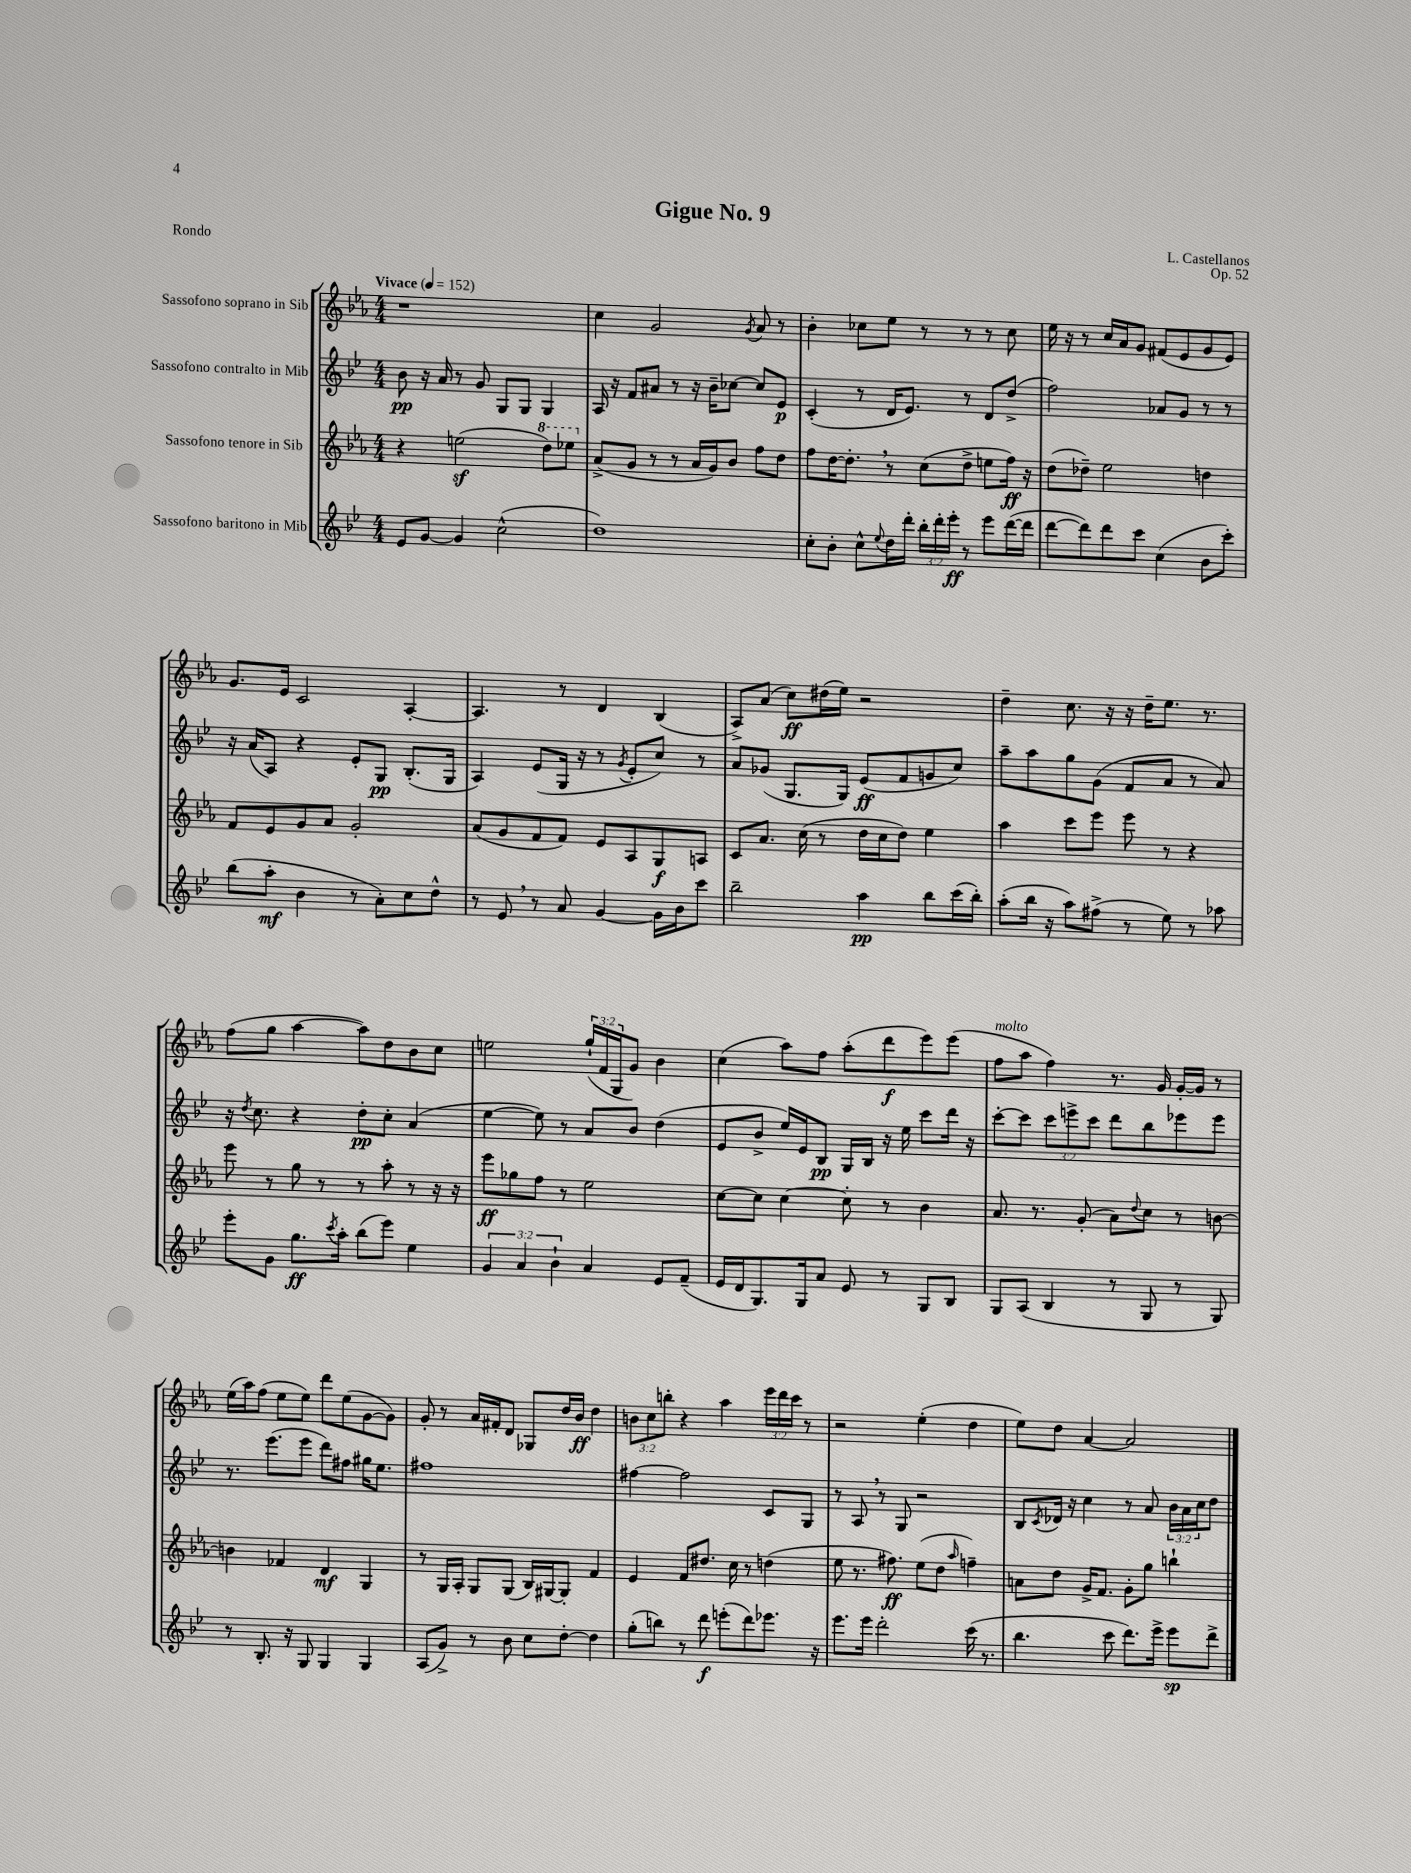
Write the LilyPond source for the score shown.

\header { title = "Gigue No. 9" composer = "L. Castellanos" opus = "Op. 52" piece = "Rondo" }
<<
\new StaffGroup <<
\new Staff = "s0" \with { instrumentName = "Sassofono soprano in Sib" } {
    \clef treble \key ees \major \numericTimeSignature \time 4/4 \override Staff.TupletNumber.text = #tuplet-number::calc-fraction-text \tempo "Vivace" 4 = 152
    r1 |
    c''4 g'2 \acciaccatura { g'8 } aes'8 r8 |
    bes'4-. ces''8 ees''8 r8 r8 r8 ces''8 |
    ees''16 r16 r8 c''16 aes'16 g'8 fis'8( ees'8 g'8 ees'8) |
    g'8. ees'16 c'2 aes4~-. |
    aes4. r8 d'4 bes4( |
    aes8->) aes'8( c''8\ff) dis''16( ees''16) r2 |
    d''4-- c''8. r16 r16 d''16-- ees''8. r8. |
    f''8( g''8 aes''4~ aes''8) d''8 bes'8 c''8 |
    e''2 \tuplet 3/2 { g''16-!( f'16 g16 } g'8) bes'4 |
    c''4( aes''8) f''8 aes''8-.( d'''8\f ees'''8) ees'''8( |
    f''8^\markup { \italic "molto" } aes''8 f''4) r8. g'16 g'16~-. g'16 r8 |
    ees''16( aes''16) f''8( ees''8 ees''8) d'''8 ees''8( g'8~ g'8) |
    g'8-. r8 aes'16 fis'16-. d'8 ges8 d''16 bes'16\ff d''4 |
    \tuplet 3/2 { b'8 c''8 b''8-. } r4 aes''4 \tuplet 3/2 { ees'''16 d'''16 c'''16 } r8 |
    r2 ees''4-.( d''4 |
    ees''8) d''8 aes'4~ aes'2 \bar "|." |
}
\new Staff = "s1" \with { instrumentName = "Sassofono contralto in Mib" } {
    \clef treble \key bes \major \numericTimeSignature \time 4/4 \override Staff.TupletNumber.text = #tuplet-number::calc-fraction-text
    bes'8\pp r16 a'16 r8 g'8 g8 g8 g4 |
    a16 r16 f'8 ais'8 r8 r16 bes'16-- ces''8~ ces''8 ees'8\p |
    c'4-.( r8 d'16 ees'8.) r8 d'8 d''8->( |
    f''2) aes'8 g'8 r8 r8 |
    r16 a'16( a8) r4 ees'8-. g8\pp bes8.-.( g16 |
    a4) ees'8( g16 r16 r8 \acciaccatura { g'8 } ees'8-. c''8) r8 |
    a'8 ges'8( g8. g16) ees'8\ff( f'8 g'8 c''8) |
    a''8-- a''8 g''8 g'8( f'8 a'8 r8 a'8) |
    r16 \acciaccatura { d''8 } c''8. r4 d''8-.\pp c''8-. a'4( |
    ees''4~ ees''8) r8 a'8 bes'8 d''4( |
    ees'8 bes'8-> ees''16) ees'16 bes8\pp g16 bes16 r16 ees''16 c'''8 d'''16 r16 |
    c'''8~-. c'''8 \tuplet 3/2 { c'''8 e'''8-> c'''8 } d'''8 bes''8 ees'''8 ees'''8 |
    r8. ees'''8.( ees'''8 d'''8) fis''8 gis''16 ees''8. |
    fis''1 |
    fis''4~ fis''2 c'8 g8 |
    r8 a8 \breathe r8 g8 r2 |
    bes8 \acciaccatura { c'8 } des'16 r16 c''4 r8 a'8 \tuplet 3/2 { bes'16 a'16 c''16 } d''8 \bar "|." |
}
\new Staff = "s2" \with { instrumentName = "Sassofono tenore in Sib" } {
    \clef treble \key ees \major \numericTimeSignature \time 4/4
    r4 e''2\sf( \ottava #1 d'''8) ees'''!8 \ottava #0 |
    aes'8->( g'8 r8 r8 aes'16 g'16) bes'8 f''8 d''8 |
    f''8 d''16~ d''8.-. \breathe r8 c''8( d''8-> e''8 f''16\ff) r16 |
    d''8( des''8--) ees''2 d''4 |
    f'8 ees'8 g'8 aes'8 g'2-. |
    aes'8( g'8 f'8 f'8) ees'8 aes8 g8\f a8 |
    c'8 aes'8. c''16( r8 d''16 c''16 d''8) ees''4 |
    aes''4 c'''8 ees'''8 ees'''8 r8 r4 |
    ees'''8 r8 g''8 r8 r8 aes''8-. r8 r16 r16 |
    ees'''8\ff ges''8 f''8 r8 ees''2 |
    c''8~ c''8 c''4~ c''8-. r8 bes'4 |
    aes'8. r8. g'8-.( aes'8) \appoggiatura { d''8 } c''8 r8 b'8~ |
    b'4 fes'4 d'4\mf g4 |
    r8 g16 aes16-. g8 g8( bes16) gis16~ gis8-. f'4 |
    ees'4 f'8 dis''8. c''16 r8 d''4( |
    ees''8 r8. fis''8.\ff) ees''8( d''8 \grace { aes''16 } f''4--) |
    a'8 d''8 g'16-> f'8. g'8-. g''8 b''4-! \bar "|." |
}
\new Staff = "s3" \with { instrumentName = "Sassofono baritono in Mib" } {
    \clef treble \key bes \major \numericTimeSignature \time 4/4 \override Staff.TupletNumber.text = #tuplet-number::calc-fraction-text
    ees'8 g'8~ g'4 c''2-^( |
    d''1) |
    c''8-. bes'8-. c''8-^ \appoggiatura { ees''8 } d''16 d'''16-. \tuplet 3/2 { bes''16-. d'''16-. ees'''16-.\ff } r8 ees'''8 d'''16~( d'''16 |
    d'''8~ d'''8) d'''8 c'''8 c''4( bes'8 c'''8-.) |
    bes''8( a''8-.\mf bes'4 r8 a'8-.) c''8 d''8-^ |
    r8 ees'8 \breathe r8 a'8 g'4~ g'16 bes'16 c'''8 |
    bes''2-- a''4\pp bes''8 c'''16( bes''16-.) |
    a''8-.( bes''16 r16 a''8) fis''8->( r8 ees''8) r8 aes''8 |
    ees'''8-. g'8 g''8.\ff \acciaccatura { c'''8 } a''16-. bes''8( ees'''8) ees''4 |
    \tuplet 3/2 { g'4 a'4 bes'4-! } a'4 ees'8 f'8--( |
    ees'16 d'16 g8.) g16 a'8 ees'8 r8 g8 bes8 |
    g8 a8( bes4 r8 g8 r8 g8) |
    r8 bes8.-. r16 g8 g4 g4 |
    a8( g'8->) r8 bes'8 c''8 d''8~-. d''4 |
    g''8-.( b''8) r8 d'''8\f e'''8-.( d'''8) ees'''8. r16 |
    ees'''8. ees'''16 d'''2-. c'''16( r8. |
    bes''4. c'''8 d'''8.) ees'''16-> ees'''8\sp d'''8-> \bar "|." |
}
>>
>>
\layout { \context { \Score \remove "Bar_number_engraver" } }
